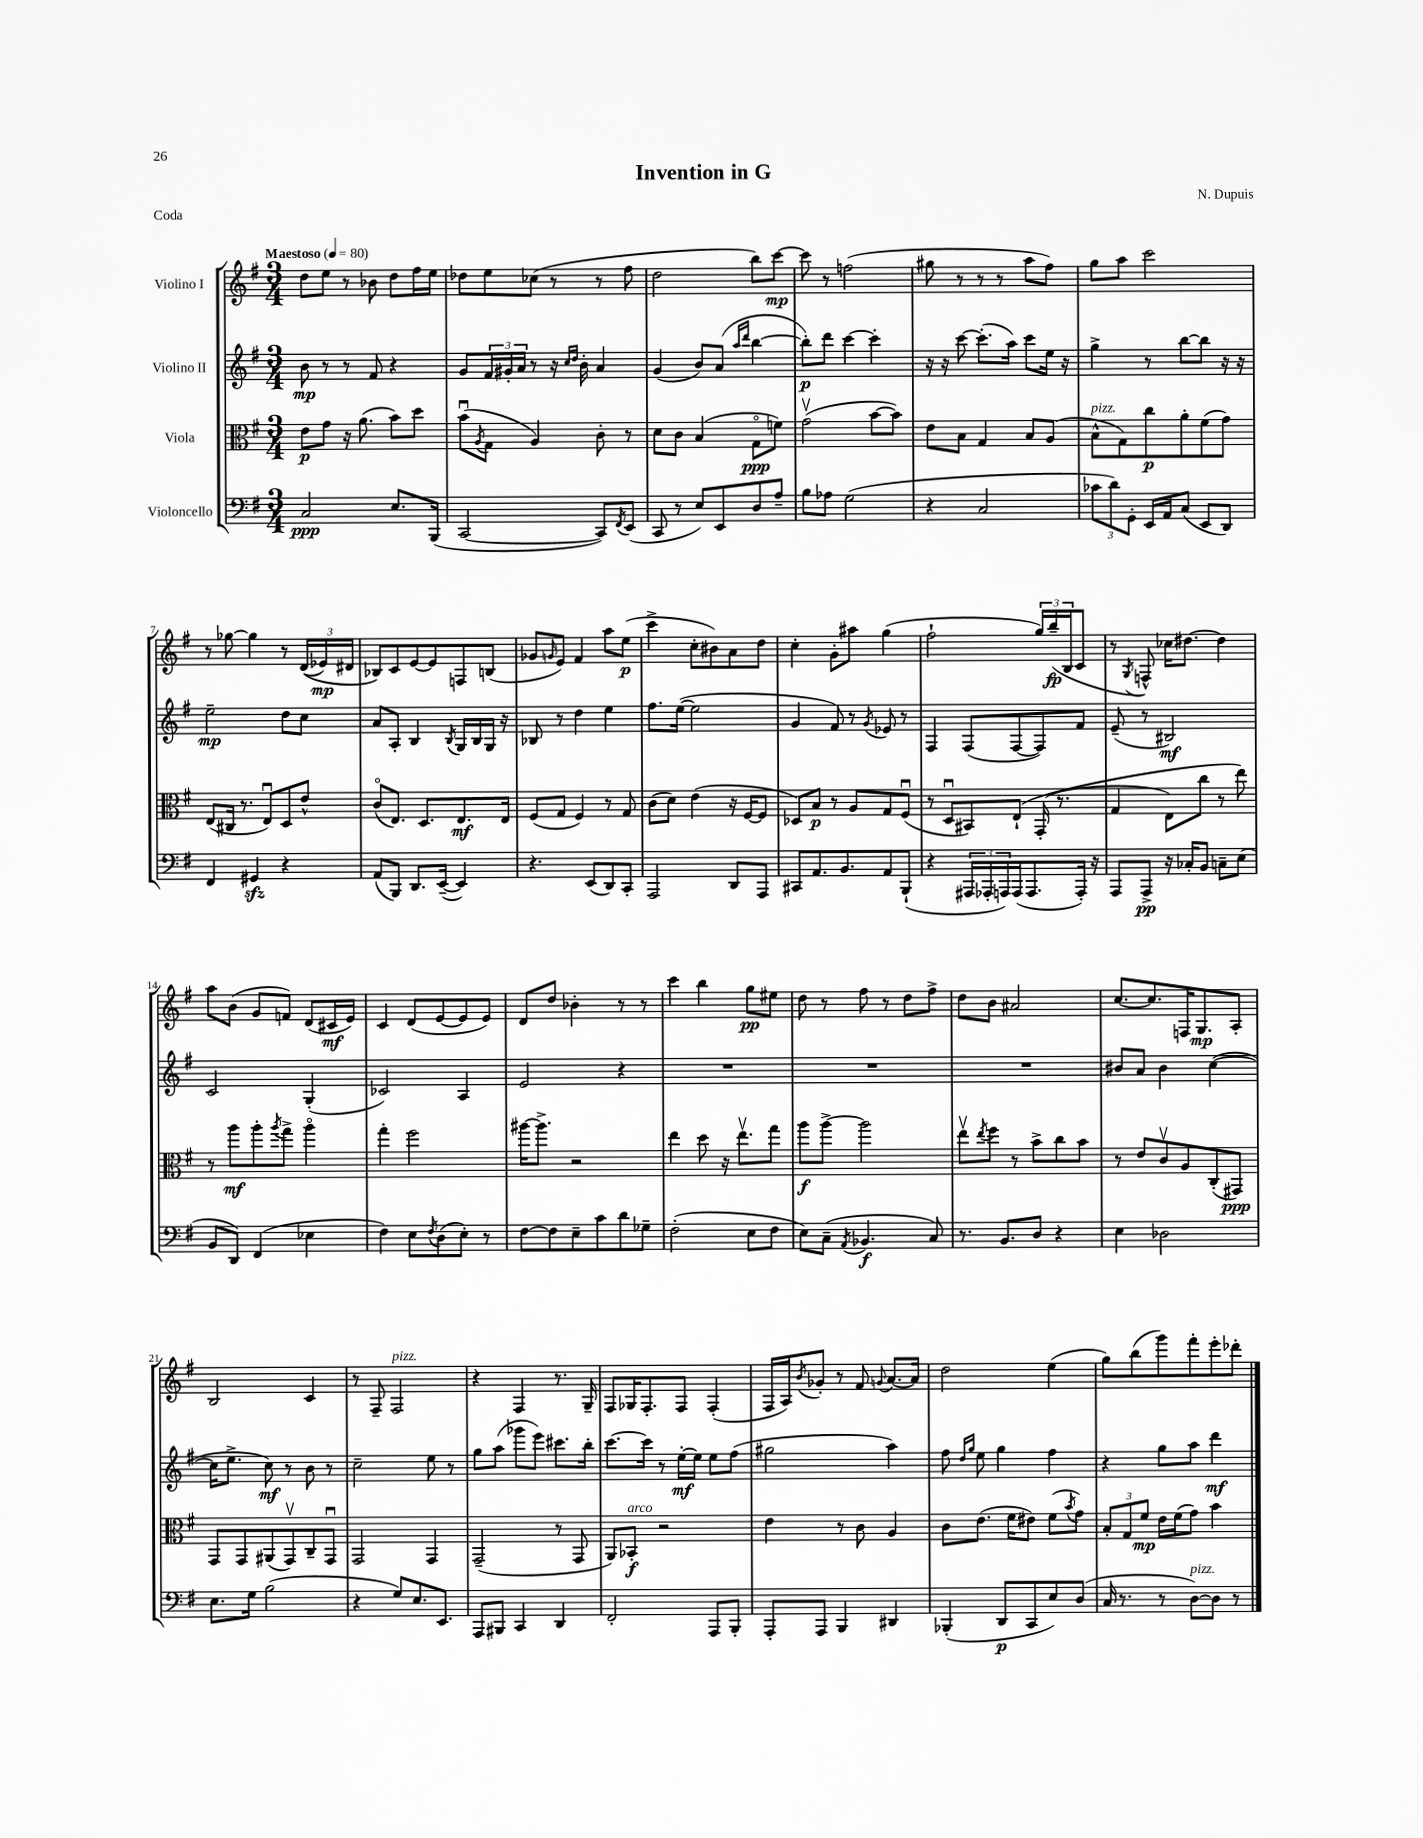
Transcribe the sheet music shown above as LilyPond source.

\header { title = "Invention in G" composer = "N. Dupuis" piece = "Coda" }
<<
\new StaffGroup <<
\new Staff = "s0" \with { instrumentName = "Violino I" } {
    \clef treble \key g \major \numericTimeSignature \time 3/4 \tempo "Maestoso" 4 = 80
    d''8 e''8 r8 bes'8 d''8 fis''16 e''16 |
    des''8 e''8 ces''8( r8 r8 fis''8 |
    d''2 b''8) c'''8~\mp |
    c'''8 r8 f''2( |
    gis''8 r8 r8 r8 a''8 fis''8) |
    g''8 a''8 c'''2 |
    r8 ges''8~ ges''4 r8 \tuplet 3/2 { d'16(\( ees'16\mp) dis'16 } |
    bes8\) c'8 e'8~ e'8 f8 b8( |
    ges'8 \grace { g'16 } e'8) fis'4 a''8 e''8\p( |
    c'''4-> c''8-. bis'8) a'8 d''8 |
    c''4-. g'8-. ais''8 g''4( |
    fis''2-! \tuplet 3/2 { g''16) b''16--\fp( b16 } c'8 |
    r8 \acciaccatura { g8 } f8-^) ces''16 dis''8.~ dis''4 |
    a''8 b'8( g'8 f'8) d'8( cis'16\mf e'16) |
    c'4 d'8( e'8~ e'8 e'8) |
    d'8 d''8 bes'4-. r8 r8 |
    c'''4 b''4 g''8\pp eis''8 |
    d''8 r8 fis''8 r8 d''8 fis''8-> |
    d''8 b'8 ais'2 |
    c''8.~ c''8. f16 g8.\mp a8-. |
    b2 c'4 |
    r8 fis8-- fis2^\markup { \italic "pizz." } |
    r4 fis4 r8. g16-- |
    fis8 ges16 fis8.-. fis8 fis4-.( |
    fis16 a16) \acciaccatura { b'8 } ges'8-. r8 fis'8 \appoggiatura { g'8 } a'8.~ a'16 |
    d''2 e''4( |
    g''8) b''8( g'''8) fis'''8-. e'''8-. des'''8-. \bar "|." |
}
\new Staff = "s1" \with { instrumentName = "Violino II" } {
    \clef treble \key g \major \numericTimeSignature \time 3/4
    b'8\mp r8 r8 fis'8 r4 |
    g'8 \tuplet 3/2 { fis'16 gis'16-. a'16 } r8 r16 \grace { c''16 d''16 } b'16-. a'4 |
    g'4( b'8) a'8( \grace { a''16 d'''16 } b''4~ |
    b''8-.\p) d'''8 c'''4~ c'''4-. |
    r16 r16 c'''8~ c'''8.-.( a''16) c'''8 e''16 r16 |
    g''4-> r8 b''8~ b''8 r16 r16 |
    e''2--\mp d''8 c''8 |
    a'8 a8-. b4 \acciaccatura { b8 } g16 b16 g16 r16 |
    bes8 r8 d''4 e''4 |
    fis''8. e''16~( e''2 |
    g'4 fis'8) r8 \acciaccatura { g'8 } ees'8 r8 |
    fis4 fis8( fis8~ fis8) fis'8 |
    e'8--( r8 bis2\mf) |
    c'2 g4-.( |
    ces'2) a4 |
    e'2 r4 |
    R2. |
    R2. |
    R2. |
    bis'8 a'8 bis'4 c''4~( |
    c''16 e''8.-> c''8\mf) r8 b'8 r8 |
    c''2-- e''8 r8 |
    g''8 a''8( ges'''8 e'''8) cis'''8. b''16-. |
    c'''8.~ c'''16 r8 e''16~-.\mf e''16 e''8 fis''8( |
    gis''2 a''4) |
    fis''8 \grace { d''16 g''16 } e''8 g''4 fis''4 |
    r4 g''8 a''8 d'''4\mf \bar "|." |
}
\new Staff = "s2" \with { instrumentName = "Viola" } {
    \clef alto \key g \major \numericTimeSignature \time 3/4
    e'8\p g'8 r16 a'8.( b'8) d''8 |
    b'8\downbow( \acciaccatura { a8 } g8 a4) c'8-. r8 |
    d'8 c'8 b4( g8\flageolet\ppp f'8) |
    g'2\upbow( b'8~ b'8) |
    e'8 b8 g4 b8 a8( |
    b8-^^\markup { \italic "pizz." } g8) c''8\p a'8-. fis'8( g'8) |
    e8( cis16 r8. e8\downbow) d8 e'8-^ |
    c'8\flageolet( e8.) d8. e8.\mf e16 |
    fis8( g8 fis4) r8 g8 |
    c'8( d'8) e'4( r16 fis16~ fis8 |
    des8) b8\p r8 a8 g8 fis8\downbow( |
    r8 d8\downbow bis,8) e8-!\( g,16-.( r8. |
    g4 e8) c''8 r8 e''8\) |
    r8 a''8\mf a''8-. \acciaccatura { a''8 } g''8-> a''4\flageolet |
    g''4-. fis''2 |
    ais''16~ ais''8.-> r2 |
    e''4 d''8 r16 e''8.\upbow g''8 |
    a''8\f a''8~-> a''2 |
    e''8\upbow \acciaccatura { e''8 } fis''8 r8 b'8-> c''8 b'8 |
    r8 e'8 c'8\upbow a8 c8-.( gis,8\ppp) |
    g,8 g,8 ais,8( g,8\upbow) c8-- g,8\downbow |
    g,2 g,4 |
    g,2--( r8 g,8 |
    a,8) bes,8-.\f^\markup { \italic "arco" } r2 |
    e'4 r8 c'8 a4 |
    c'8 e'8.( fis'16 eis'8) fis'8( \acciaccatura { b'8 } g'8) |
    \tuplet 3/2 { b8-. g8 fis'8\mp } e'16 fis'16( g'8) b'4 \bar "|." |
}
\new Staff = "s3" \with { instrumentName = "Violoncello" } {
    \clef bass \key g \major \numericTimeSignature \time 3/4
    c2\ppp e8. b,,16( |
    c,2~ c,8) \acciaccatura { fis,8 } e,8( |
    c,8 r8 e8) e,8 d8 a8-- |
    b8 aes8 g2( |
    r4 c2 |
    \tuplet 3/2 { ces'8 d'8) g,8-. } e,16 a,16 c8( e,8 d,8) |
    fis,4 gis,4\sfz r4 |
    a,8( b,,8) d,8. e,16~--( e,4) |
    r4. e,8( d,8) c,8-. |
    a,,2 d,8 a,,8 |
    cis,8 a,8. b,8. a,8 b,,8-!( |
    r4 \tuplet 3/2 { ais,,16 aes,,16-. a,,16) } a,,16( a,,8. a,,16-.) r16 |
    a,,8 a,,8->\pp r16 ces16-. b,8 c8-- e8( |
    b,8 d,8) fis,4( ees4 |
    fis4) e8 \acciaccatura { fis8 } d8( e8-.) r8 |
    fis8~ fis8 e8-- c'8 d'8 ges8-- |
    fis2-.( e8 fis8 |
    e8) c8--( \acciaccatura { a,8 } bes,4.\f c8) |
    r8. b,8. d8 r4 |
    e4 des2 |
    e8. g16 b2( |
    r4 g8) e8. e,8. |
    a,,8 bis,,8 c,4 d,4 |
    fis,2-. a,,8 b,,8-. |
    a,,8-. a,,8 b,,4 dis,4 |
    bes,,4-.( d,8\p c,8 e8) d8( |
    c16 r8. r8 d8~^\markup { \italic "pizz." }) d8 r8 \bar "|." |
}
>>
>>
